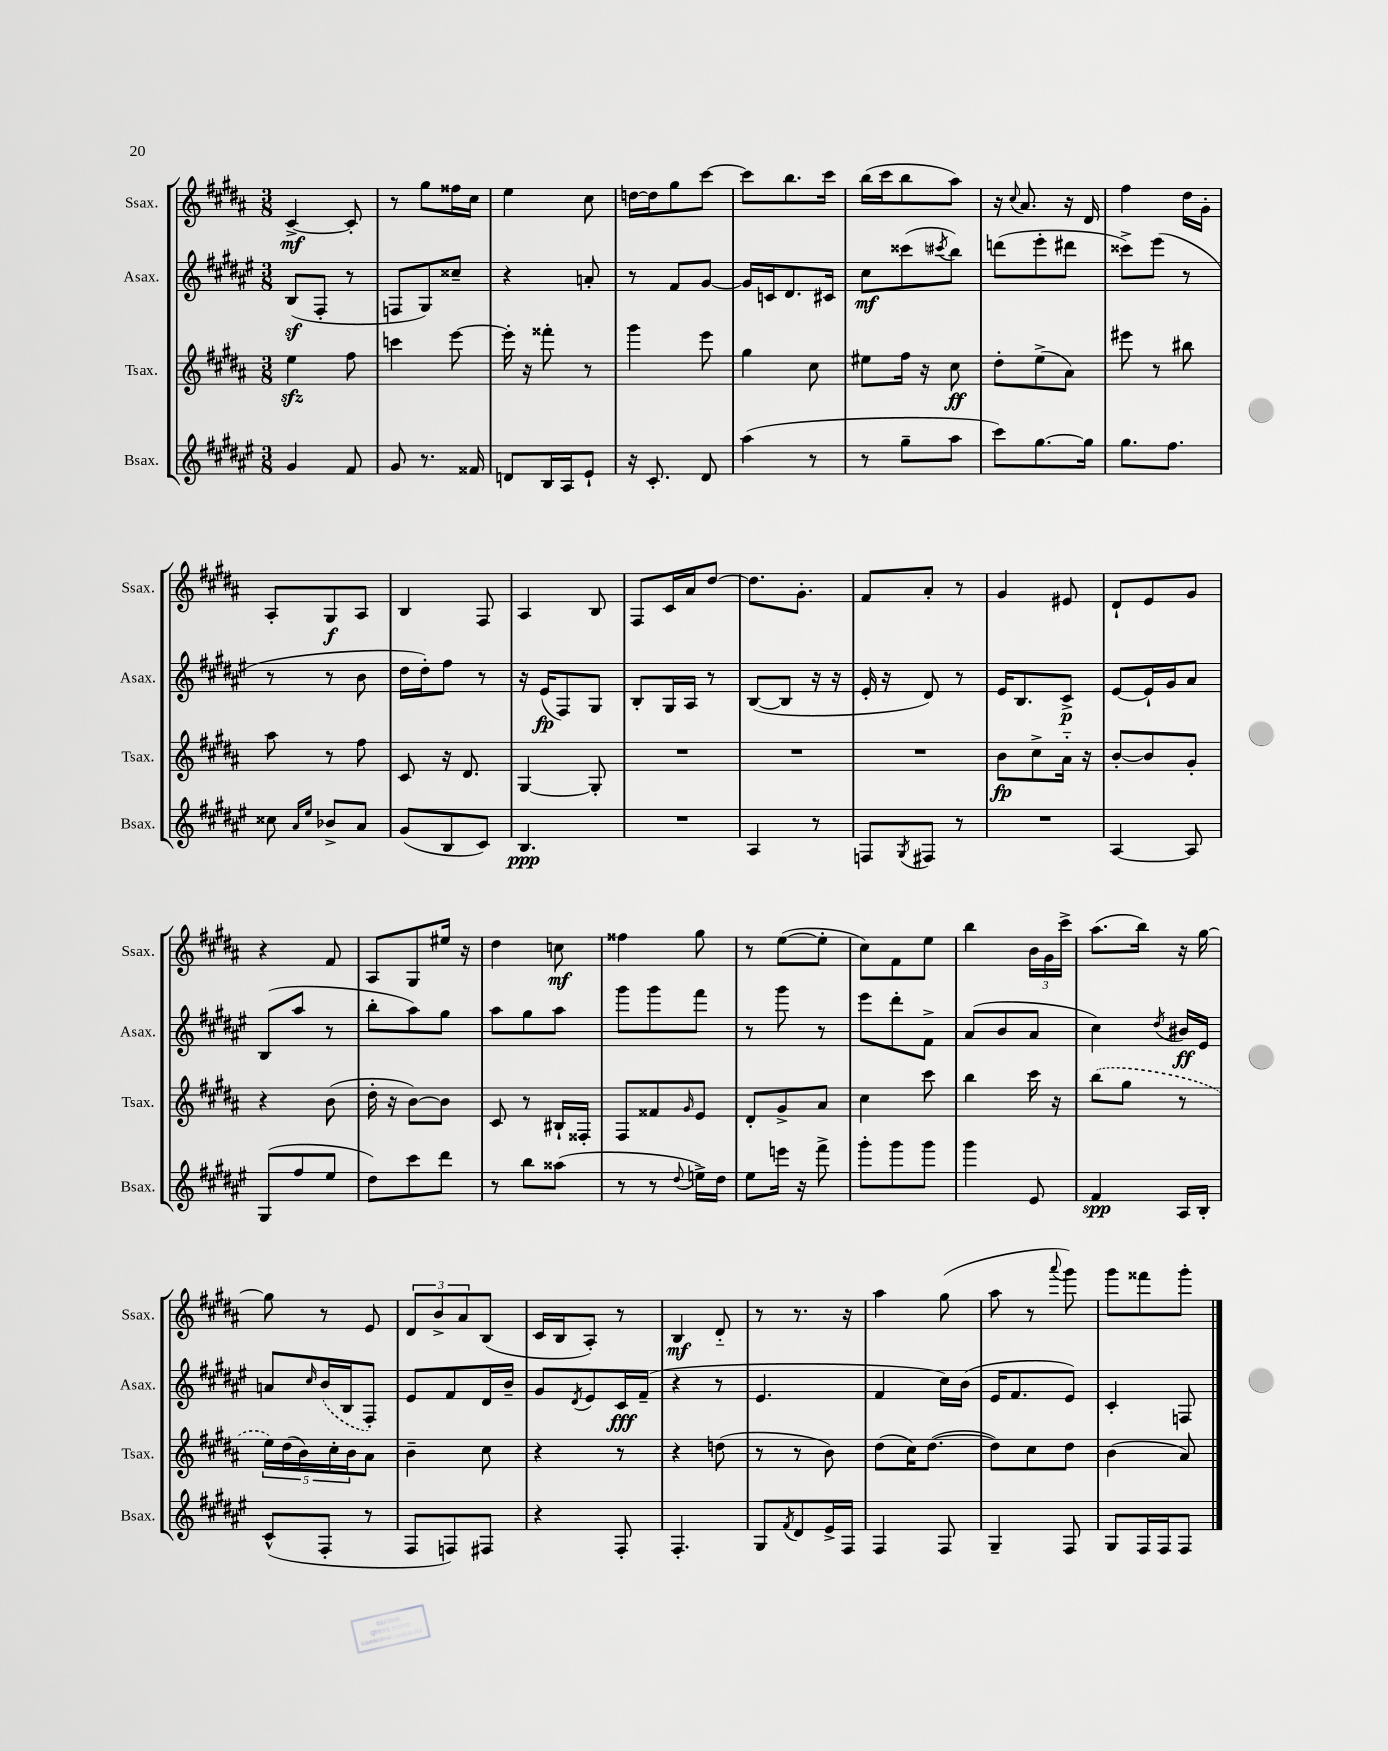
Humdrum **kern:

**kern	**kern	**kern	**kern
*staff4	*staff3	*staff2	*staff1
*clefG2	*clefG2	*clefG2	*clefG2
*k[f#c#g#d#a#e#]	*k[f#c#g#d#a#]	*k[f#c#g#d#a#e#]	*k[f#c#g#d#a#]
*M3/8	*M3/8	*M3/8	*M3/8
4g#/	4ee\	(8B/L	[4c#^/
.	.	8F#'/J	.
8f#/	8ff#\	8r	8c#'/]
=	=	=	=
8g#/	4ccc\	8F/L	8r
8.r	.	8G#/)	8gg#\L
.	[8eee\	8cc##~/J	16ff##\L
16f##/	.	.	16cc#\JJ
=	=	=	=
8d/L	16eee'\]	4r	4ee\
.	16r	.	.
16B/L	8fff##'\	.	.
16A#/J	.	.	.
8e#`/J	8r	8a'/	8cc#\
=	=	=	=
16r	4ggg#\	8r	[16dd\LL
8.c#'/	.	.	16dd\]J
.	.	8f#/L	8gg#\
8d#/	8eee\	[8g#/J	[8ccc#\J
=	=	=	=
(4aa#\	4gg#\	16g#/]LL	8ccc#\]L
.	.	16c/J	.
.	.	8.d#/	8.bb\
8r	8cc#\	.	.
.	.	16c#/Jk	16ccc#\Jk
=	=	=	=
8r	8ee#\L	8cc#\L	(16bb\LL
.	.	.	16ccc#\J
8gg#~\L	16ff#\Jk	(8ccc##\	8bb\
.	16r	.	.
.	.	8qccc#/	.
8aa#\J	8cc#\	8bb\J)	8aa#\J)
=	=	=	=
8ccc#\L)	8dd#'\L	(8ddd\L	16r
.	.	.	8qqcc#/
.	.	.	8.a#/
[8.gg#\	(8ee^\	8eee#'\	.
.	8a#\J)	8ddd#\J	16r
16gg#\]Jk	.	.	16d#/
=	=	=	=
8.gg#\L	8eee#\	8ccc##^\L)	4ff#\
.	8r	(8eee#\J	.
8.ff#\J	.	.	.
.	8bb#\	8r	16dd#\LL
.	.	.	16g#'\JJ
=	=	=	=
8cc##\	8aa#\	8r	8A#'/L
16qqa#/LL	.	.	.
16qqee#/JJ	.	.	.
8b-^/L	8r	8r	8G#/
8a#/J	8ff#\	8b\	8A#/J
=	=	=	=
(8g#/L	8c#/	16dd#\LL	4B/
.	.	16dd#'\J)	.
8B/	16r	8ff#\J	.
.	8.d#/	.	.
8c#/J)	.	8r	8F#/
=	=	=	=
4.B/	[4G#/	16r	4A#/
.	.	(16e#/LK	.
.	.	8F#/)	.
.	8G#'/]	8G#/J	8B/
=	=	=	=
4.r	4.r	8B'/L	8F#/L
.	.	16G#/L	16c#/L
.	.	16A#/JJ	16a#/J
.	.	8r	[8dd#/J
=	=	=	=
4A#/	4.r	([8B/L	8.dd#\]L
.	.	8B/]J	.
.	.	.	8.g#'\J
8r	.	16r	.
.	.	16r	.
=	=	=	=
8F/L	4.r	16e#'/	8f#/L
.	.	16r	.
8qG#/	.	.	.
8F#/J	.	8d#/)	8a#'/J
8r	.	8r	8r
=	=	=	=
4.r	8b\L	16e#/LK	4g#/
.	.	8.B/	.
.	8cc#^\	.	.
.	16a#'~\Jk	8c#^/J	8e#/
.	16r	.	.
=	=	=	=
[4A#/	[8b'/L	[8e#/L	8d#`/L
.	8b/]	16e#`/]L	8e/
.	.	16g#/J	.
8A#/]	8g#'/J	8a#/J	8g#/J
=	=	=	=
(8G#/L	4r	(8B/L	4r
8ff#/	.	8aa#/J	.
8ee#/J	(8b\	8r	8f#/
=	=	=	=
8dd#\L)	16dd#'\	8bb'\L	8A#/L
.	16r	.	.
8ccc#\	[8b\L)	8aa#\)	8G#/
8ddd#\J	8b\]J	8gg#\J	16ee#/Jk
.	.	.	16r
=	=	=	=
8r	8c#/	8aa#\L	4dd#\
8bb\L	8r	8gg#\	.
(8aa##\J	16B#`/LL	8aa#\J	8cc\
.	16F##'/JJ	.	.
=	=	=	=
8r	8F#/L	8ggg#\L	4ff##\
8r	8f##/	8ggg#\	.
8qqdd#/	16qqg#/	.	.
16ee^\LL)	8e/J	8fff#\J	8gg#\
16dd#\JJ	.	.	.
=	=	=	=
8ee#\L	8d#'/L	8r	8r
16eee\Jk	8g#^/	8ggg#\	([8ee\L
16r	.	.	.
8fff#^\	8a#/J	8r	8ee'\]J
=	=	=	=
8ggg#'\L	4cc#\	8eee#\L	8cc#\L)
8ggg#\	.	8ddd#'\	8f#\
8ggg#\J	8ccc#\	8f#^\J	8ee\J
=	=	=	=
4ggg#\	4bb\	(8a#/L	4bb\
.	.	8b/	.
8e#/	16ccc#\	8a#/J	24b\LL
.	.	.	24g#\
.	16r	.	.
.	.	.	24ccc#^\JJ
=	=	=	=
4f#/	(8bb\L	4cc#\)	(8.aa#\L
.	8gg#\J	.	.
.	.	.	16bb\Jk)
.	.	8qdd#/	.
16A#/LL	8r	16b#/LL	16r
16B'/JJ	.	16e#/JJ	[16gg#\
=	=	=	=
(8c#^^/L	20ee\LL)	8a/L	8gg#\]
.	(20dd#\	.	.
.	20b\)	.	.
.	.	16qqcc#/	.
8F#'/J	.	(16b/L	8r
.	20cc#'\	.	.
.	.	16B/J	.
.	20b\J	.	.
8r	8a#\J	8F#'/J)	8e/
=	=	=	=
8F#/L	4b~\	8e#/L	12d#/L
.	.	.	12b^/
8F/)	.	8f#/	.
.	.	.	12a#/
8F#/J	8cc#\	16d#/L	(8B/J
.	.	16b~/JJ	.
=	=	=	=
4r	4r	8g#/L	16c#/LL
.	.	.	16B/J
.	.	8qd#/	.
.	.	8e#/	8A#'/J)
8F#'/	8r	16c#/L	8r
.	.	(16f#~/JJ	.
=	=	=	=
4.F#'/	4r	4r	4B/
.	(8dd\	8r	8d#'~/
=	=	=	=
8G#/L	8r	4.e#/	8r
8qf#/	.	.	.
8d#/	8r	.	8.r
16e#^/L	8b\)	.	.
16F#/JJ	.	.	16r
=	=	=	=
4F#/	(8dd#\L	4f#/	4aa#\
.	16cc#\K)	.	.
.	([8.dd#\J	.	.
8F#/	.	16cc#\LL)	(8gg#\
.	.	(16b\JJ	.
=	=	=	=
4G#~/	8dd#\]L)	16e#/LK	8aa#\
.	.	8.f#/	.
.	8cc#\	.	8r
.	.	.	8qqaaa#/
8F#/	8dd#\J	8e#/J)	8ggg#\)
=	=	=	=
8G#/L	(4b\	4c#'/	8ggg#\L
16F#/L	.	.	8fff##\
16F#/J	.	.	.
8F#/J	8a#/)	8F/	8ggg#'\J
==	==	==	==
*-	*-	*-	*-
